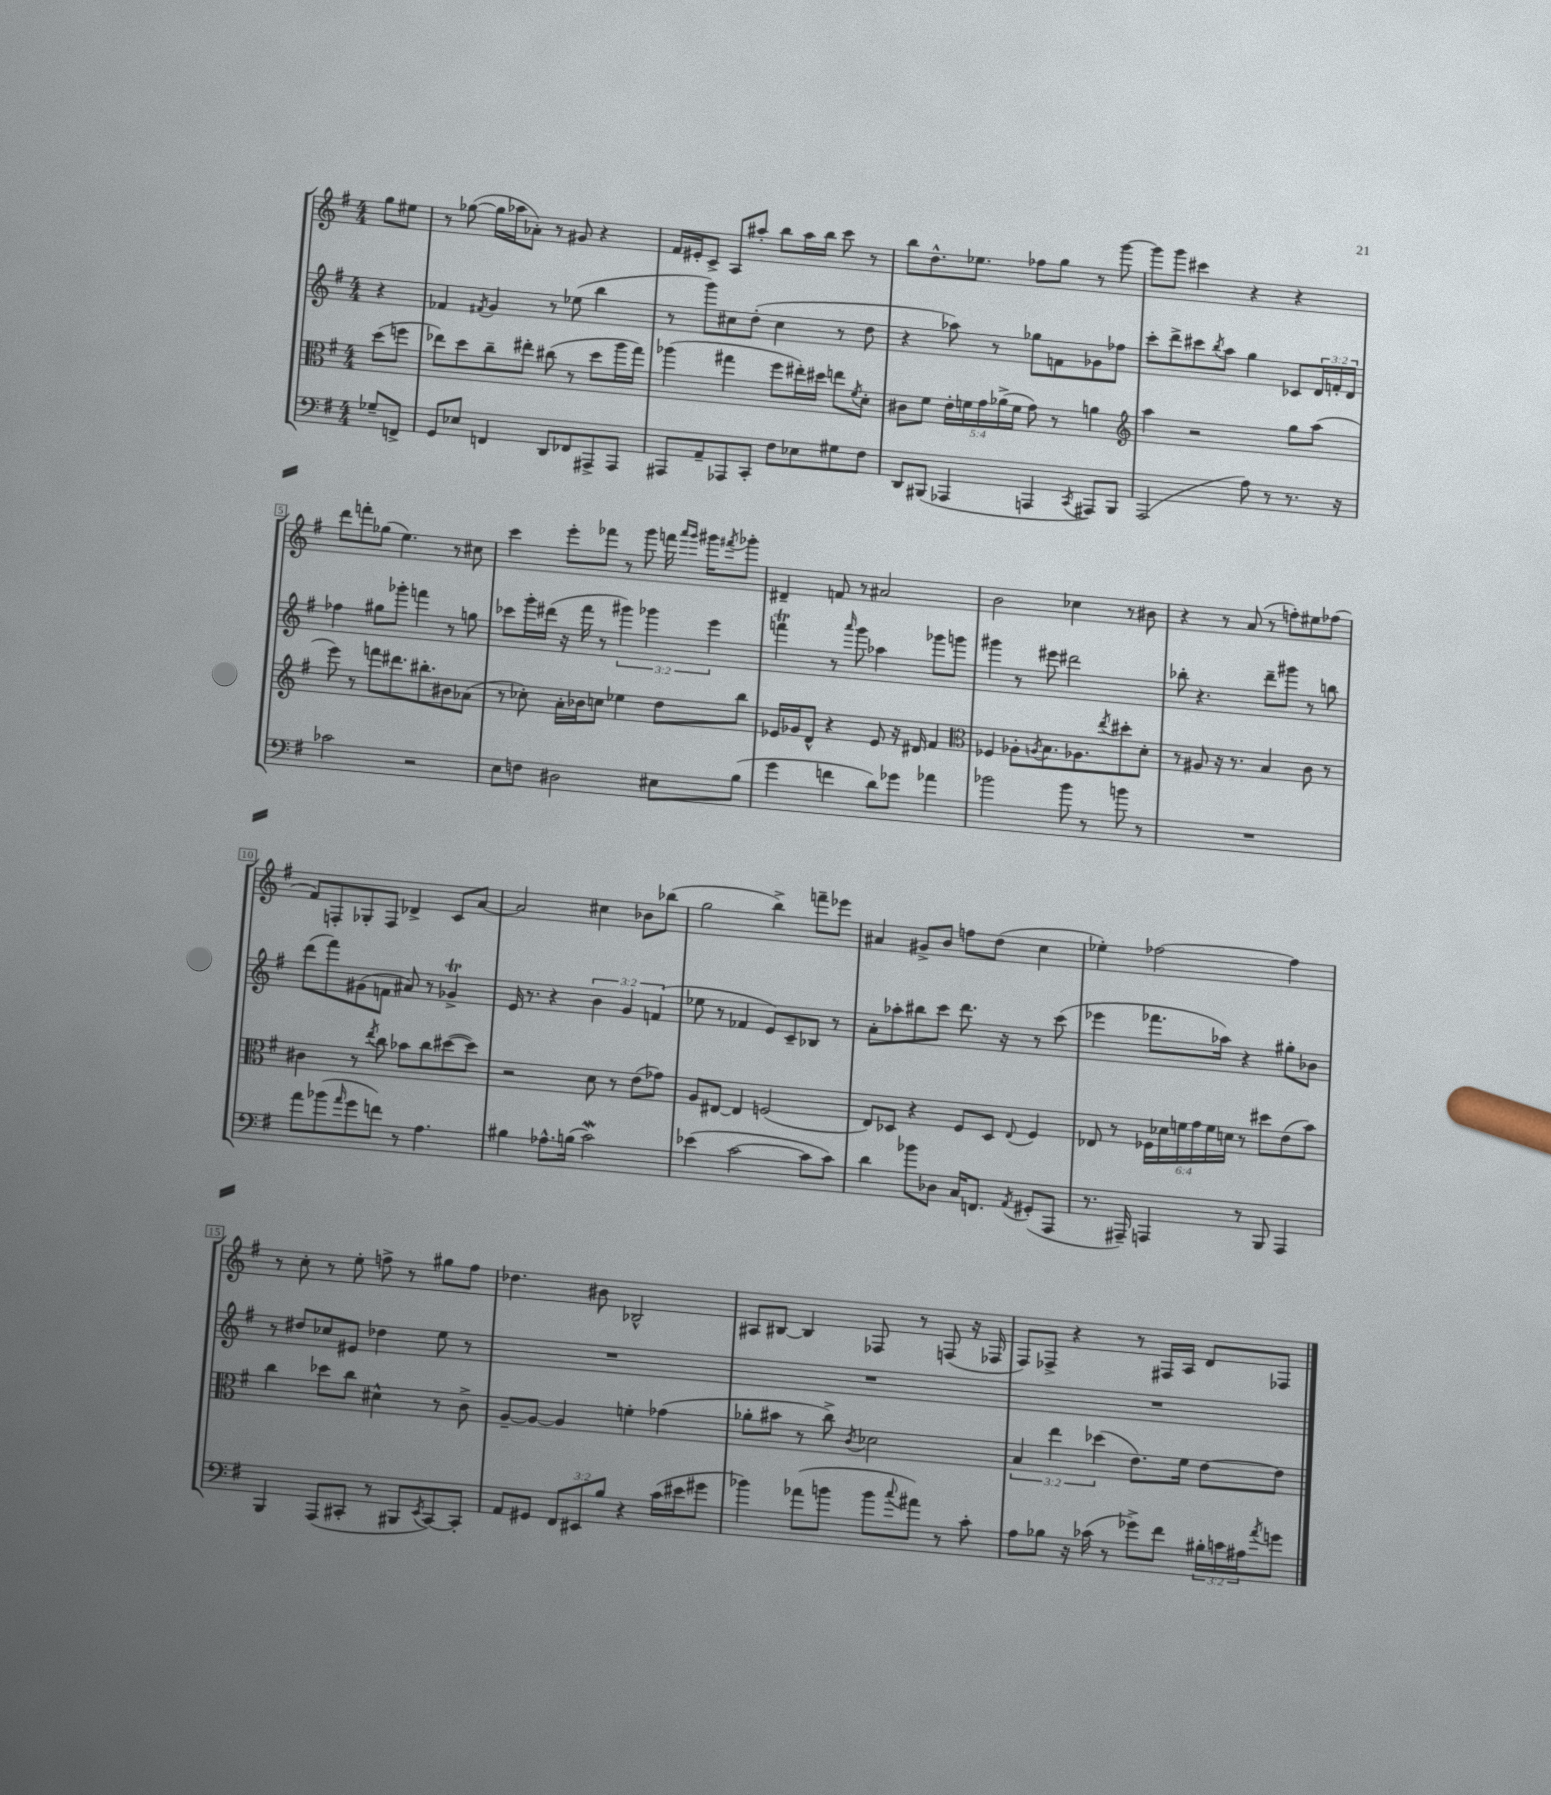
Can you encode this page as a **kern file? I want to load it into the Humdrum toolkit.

**kern	**kern	**kern	**kern
*staff4	*staff3	*staff2	*staff1
*clefF4	*clefC3	*clefG2	*clefG2
*k[f#]	*k[f#]	*k[f#]	*k[f#]
*M4/4	*M4/4	*M4/4	*M4/4
8G-~	(8dd	4r	8gg
8FF^	8ff	.	8ee#
=	=	=	=
8GG	8ee-)	4f-	8r
8E-	8dd	.	([8gg-
.	.	8qf#	.
4FF	8cc~	4g	16gg-]
.	.	.	16aa-
.	8ee#'	.	8a-')
8DD	(8cc#	8r	8r
8FF-	8r	(8ee-	8g#
8AAA#^	8dd	4bb	4r
8AAA#	16aa	.	.
.	16gg)	.	.
=	=	=	=
8AAA#	(4aa-	8r	16f#
.	.	.	16e#'
8AA~	.	8ggg)	8c^
8AAA-	4gg#	8cc#	8A
8CC'	.	(8dd'	8aa#'
8F#	8ff#	4cc#	8bb
8E-	16ee#')	.	16aa#
.	16dd#	.	16bb
8G#	8ee	8r	8ccc
.	8qf#	.	.
8F#	8d'	8dd	8r
=	=	=	=
8DD	8c#	4r	8bb
(8BBB#	8f#	.	8.dd^^
4AAA-	20e'	8aa-)	.
.	20f	.	.
.	.	.	8.ee-
.	20g	.	.
.	.	8r	.
.	(20a-^	.	.
.	20f	.	.
4AAA	8g)	8gg-	8ff-
.	8r	8f	8gg
8qCC	.	.	.
8AAA#)	4a	8g-	8r
8BBB#	.	8ff-	[8ggg
=	=	=	=
*	*clefG2	*	*
(2AAA	4aa	8ccc'	8ggg]
.	.	8ddd^	8ggg
.	2r	8ccc#	4ccc#
.	.	8qbb	.
.	.	8aa	.
8A)	.	4gg	4r
8r	.	.	.
8.r	8gg	8c-	4r
.	(8aa	24d	.
.	.	24f'	.
16r	.	.	.
.	.	24d	.
=	=	=	=
2c-	8eee)	4ff-	8ddd
.	8r	.	8fff'
.	8fff	8gg#	(8gg-
.	8.ddd#	8ggg-'	4.ee)
2r	.	4fff	.
.	8.bb#'	.	.
.	8b#	8r	8r
.	(8a-	8gg	8cc#
=	=	=	=
8E	8r	8ccc-	4ccc
8F	8cc-')	16ggg'	.
.	.	(16ddd#	.
2D#	16a'	16r	8eee'
.	16b-	16fff#	.
.	8cc	8r	8fff-
.	4ee-	6ggg#)	8r
.	.	.	8ggg
.	.	6ggg-	.
8E#	8dd	.	16fff
.	.	.	16qqaaa
.	.	.	16qqggg
.	.	.	16ggg#
.	.	6eee	.
.	.	.	8qfff#
(8B	8bb	.	8ggg-'
=	=	=	=
4g	16e-	4fff	4d#~
.	16g-	.	.
.	8d^^	.	.
4f	4r	8r	8f
.	.	16qqaaa	.
.	.	8ggg	8r
8d)	8e-	4aa-	2a#
8g-	16r	.	.
.	16d#	.	.
4a-	4f#	8ggg-	.
.	.	8ggg	.
=	=	=	=
*	*clefC3	*	*
2b-	4F-	4ggg#	2b
.	8A-'	8r	.
.	8qA	.	.
.	8.B	8eee#	.
8b-	.	2ddd#	4cc-
.	8.A-	.	.
8r	.	.	.
.	8qee	.	.
8b	8dd#'	.	8r
8r	8d'	.	8b#
=	=	=	=
1r	8r	8bb-'	4r
.	8A#	4.r	.
.	16r	.	8r
.	8.r	.	.
.	.	.	(8a
.	4B	8ddd~	8r
.	.	8ggg#	8ff')
.	8c	8r	8ee#
.	8r	8bb	(8ff-
=	=	=	=
8a	4c#	(8ddd	8f#)
(8b-	.	8fff#)	8F'
16qqa	.	.	.
8g	8r	(8g#	8G-'
.	8qee	.	.
8f)	8cc	8f	8F
8r	8b-	8a#)	4d-^
4.A	8cc	8r	.
.	([8dd#	4g-^	8c
.	8dd#])	.	[8a
=	=	=	=
4B#	2r	16e	2a]
.	.	8.r	.
8.A-^^	.	4r	.
(16B	.	.	.
2c)	8d	6b	4cc#
.	8r	.	.
.	.	6g	.
.	(8e	.	8b-
.	.	(6f	.
.	8g-)	.	(8bb-
=	=	=	=
(4e-	8A	8ee-	2gg
.	[8E#	8r	.
[2c	4E#]	4f-	.
.	(2F	8e)	4bb^)
.	.	8c~	.
8c]	.	8B-	8fff~
8c)	.	8r	8eee-
=	=	=	=
4d	8E)	8a'	4a#
.	8D-	8aa-'	.
8b-	4r	8bb#	8g#^
8D-	.	8ccc	8b
16C	8F#	8.ddd	8ff
8.FF	.	.	.
.	8D-	.	(8dd
.	.	16r	.
8qAA	8qqE	.	.
(8GG#'	4F#	8r	4cc
8AAA	.	(8ccc	.
=	=	=	=
8.r	8E-	4eee-	4ee-')
.	8r	.	.
16AAA#~)	.	.	.
4AAA	24F-	8.fff-	[2ff-
.	24d-	.	.
.	24f	.	.
.	24g	.	.
.	24f	.	.
.	.	16aa-)	.
.	24d	.	.
8r	8r	4r	.
8BBB	8dd#	.	.
4AAA	(8e	8gg#'	4ff-]
.	8b)	8b-	.
=	=	=	=
4BBB	4cc	8r	8r
.	.	8dd#	8cc'
(8AAA	8dd-	8cc-	8r
8CC#'	8cc	8e#	8ee'
8r	4d#^^	4dd-	8ff^
8BBB#	.	.	8r
8qEE	.	.	.
[8CC#)	8r	8ee	8gg#
8CC#']	8c^	8r	8ff
=	=	=	=
8AA	[8A~	1r	4.dd-
8GG#	8A_	.	.
12FF#	4A]	.	.
12EE#	.	.	.
.	.	.	8b#
12B	.	.	.
4r	4f'	.	2B-^^
(16c	(4g-	.	.
16e#	.	.	.
8g#	.	.	.
=	=	=	=
4b-)	8a-'	1r	8A#
.	8b#	.	[8B#
(8a-	8r	.	4B#]
8b	8cc^)	.	.
.	8qc	.	.
8b	2d-	.	8F-
8qqcc	.	.	.
8a#)	.	.	8r
8r	.	.	(8F
8c'	.	.	16r
.	.	.	16F-
=	=	=	=
8A	6B	1r	8F#)
8B-	.	.	8F-^
.	6ee	.	.
16r	.	.	4r
(16c-	.	.	.
.	(6dd-	.	.
8r	.	.	.
8g-^)	8.e)	.	8r
8f#	.	.	16F#
.	16f#	.	16A
24B#'	[8e	.	8d
24c	.	.	.
24A#	.	.	.
8qa	.	.	.
8g	8e]	.	8F-
==	==	==	==
*-	*-	*-	*-
